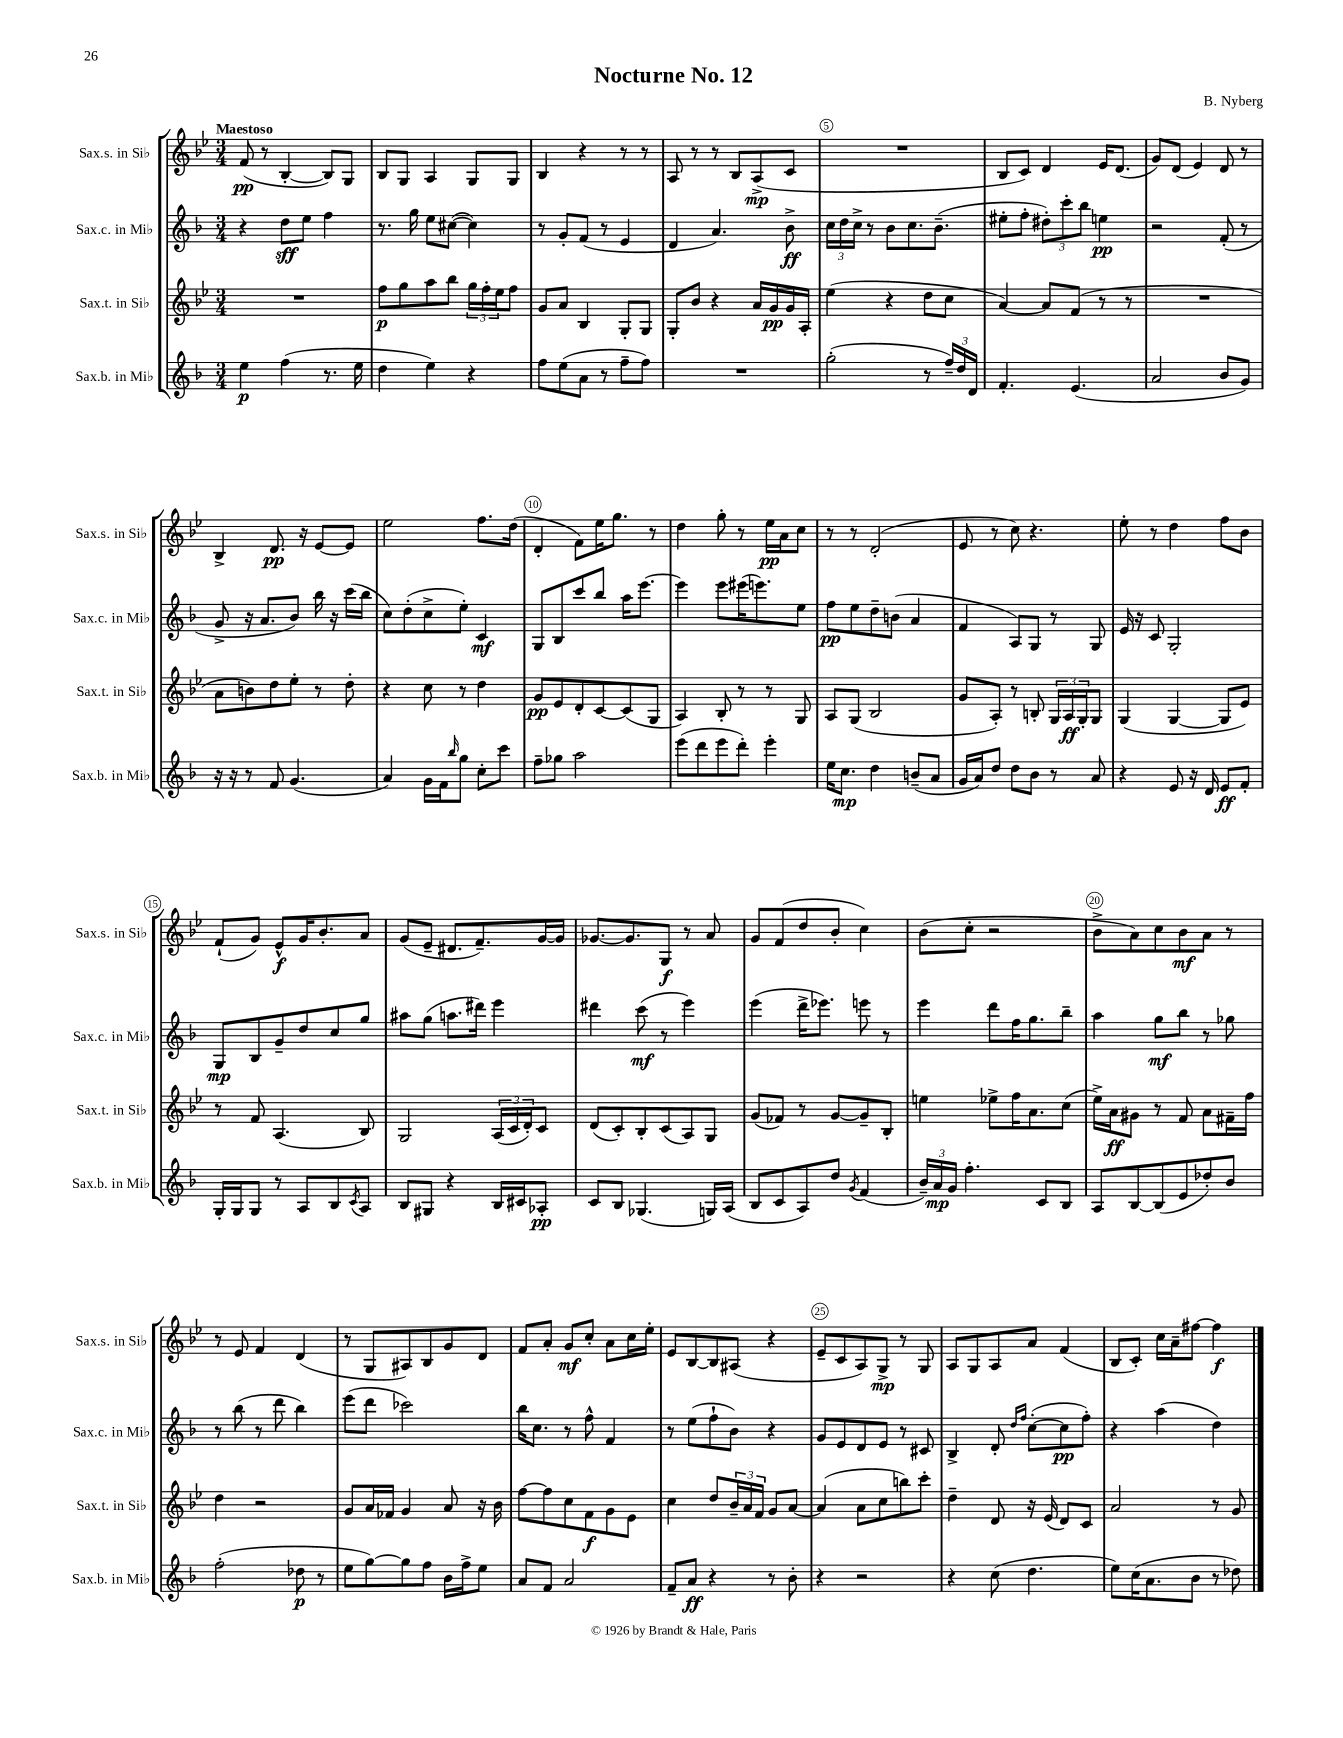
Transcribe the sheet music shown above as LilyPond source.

\header { title = "Nocturne No. 12" composer = "B. Nyberg" }
<<
\new StaffGroup <<
\new Staff = "s0" \with { instrumentName = "Sax.s. in Sib" shortInstrumentName = "Sax.s. in Sib" } {
    \clef treble \key bes \major \numericTimeSignature \time 3/4 \tempo "Maestoso"
    f'8\pp( r8 bes4~-. bes8) g8 |
    bes8 g8 a4 g8 g8 |
    bes4 r4 r8 r8 |
    a8 r8 r8 bes8 a8->\mp( c'8 |
    R2. |
    bes8 c'8) d'4 ees'16 d'8.( |
    g'8) d'8( ees'4) d'8 r8 |
    bes4-> d'8.\pp r16 ees'8~ ees'8 |
    ees''2 f''8. d''16( |
    d'4-. f'8) ees''16 g''8. r8 |
    d''4 g''8-. r8 ees''16\pp a'16 c''8 |
    r8 r8 d'2-.( |
    ees'8 r8 c''8) r4. |
    ees''8-. r8 d''4 f''8 bes'8 |
    f'8-!( g'8) ees'8-^\f g'16 bes'8.-. a'8 |
    g'8( ees'8-- dis'8. f'8.--) g'16~ g'16 |
    ges'8.~ ges'8. g8\f r8 a'8 |
    g'8 f'8( d''8 bes'8-. c''4) |
    bes'8( c''8-. r2 |
    bes'8-> a'8) c''8 bes'8\mf a'8 r8 |
    r8 ees'8 f'4 d'4( |
    r8 g8 ais8) bes8 g'8 d'8 |
    f'8 a'8-. g'8\mf c''8-. a'8 c''16 ees''16-. |
    ees'8 bes8~ bes8 ais8( r4 |
    ees'8-- c'8 a8) g8->\mp r8 g8 |
    a8 g8 a8 a'8 f'4( |
    bes8 c'8-.) c''16 a'16-- fis''8~ fis''4\f \bar "|." |
}
\new Staff = "s1" \with { instrumentName = "Sax.c. in Mib" shortInstrumentName = "Sax.c. in Mib" } {
    \clef treble \key f \major \numericTimeSignature \time 3/4
    r4 d''8\sff e''8 f''4 |
    r8. g''16 e''8 cis''8~( cis''4) |
    r8 g'8-. f'8( r8 e'4 |
    d'4 a'4.) bes'8->\ff |
    \tuplet 3/2 { c''16 d''16 c''16-> } r8 bes'8 c''8. bes'8.--( |
    eis''8-. f''8-. \tuplet 3/2 { dis''8-.) c'''8-. bes''8 } e''4\pp |
    r2 f'8-.( r8 |
    g'8-> r16 a'8. bes'8) bes''16 r16 c'''16( bes''16 |
    c''8) d''8-.( c''8-> e''8-.) c'4\mf |
    g8 bes8 c'''8 bes''8 a''16 e'''8.~ |
    e'''4 e'''8 eis'''16( e'''8.) e''8 |
    f''8\pp e''8 d''8-- b'8( a'4 |
    f'4 a8) g8 r8 g8 |
    e'16 r16 c'8 g2-. |
    g8\mp bes8 g'8-- d''8 c''8 g''8 |
    ais''8 g''8( a''8. dis'''16) e'''4 |
    dis'''4 c'''8\mf( r8 e'''4) |
    e'''4( d'''16-> ees'''8.) e'''8 r8 |
    e'''4 d'''8 f''16 g''8. bes''8-- |
    a''4 g''8\mf bes''8 r8 ges''8 |
    r8 bes''8( r8 d'''8 bes''4) |
    e'''8( d'''8 ces'''2) |
    bes''16 c''8. r8 f''8-^ f'4 |
    r8 e''8( f''8-! bes'8) r4 |
    g'8 e'8 d'8 e'8 r8 cis'8 |
    bes4-> d'8-. \grace { d''16 f''16 } c''8~-.( c''8\pp f''8-.) |
    r4 a''4( d''4) \bar "|." |
}
\new Staff = "s2" \with { instrumentName = "Sax.t. in Sib" shortInstrumentName = "Sax.t. in Sib" } {
    \clef treble \key bes \major \numericTimeSignature \time 3/4
    R2. |
    f''8\p g''8 a''8 bes''8 \tuplet 3/2 { g''16 f''16-. ees''16 } f''8 |
    g'8 a'8 bes4 g8-. g8 |
    g8-. bes'8 r4 a'16 g'16\pp g'16 a16-. |
    ees''4( r4 d''8 c''8 |
    a'4~) a'8 f'8( r8 r8 |
    R2. |
    a'8 b'8) d''8 ees''8-. r8 d''8-. |
    r4 c''8 r8 d''4 |
    g'8\pp ees'8 d'8-. c'8~ c'8( g8 |
    a4) bes8-. r8 r8 g8 |
    a8 g8( bes2 |
    g'8 a8-.) r8 b8-. \tuplet 3/2 { g16 a16\ff g16-. } g8 |
    g4( g4~ g8 ees'8) |
    r8 f'8 a4.( bes8) |
    g2 \tuplet 3/2 { a16( c'16 d'16-.) } c'8 |
    d'8( c'8-.) bes8-. c'8( a8) g8 |
    g'8( fes'8) r8 g'8~ g'8-- bes8-. |
    e''4 ees''8-> f''16 a'8. c''8( |
    ees''16->) a'16\ff gis'8 r8 f'8 a'8 fis'16-- f''16 |
    d''4 r2 |
    g'8 a'16 fes'16 g'4 a'8 r16 bes'16 |
    f''8~ f''8 c''8 f'8\f g'8 ees'8 |
    c''4 d''8 \tuplet 3/2 { bes'16-- a'16 f'16 } g'8 a'8~ |
    a'4( a'8 c''8 b''8) c'''8-. |
    d''4-- d'8 r16 ees'16( d'8) c'8 |
    a'2 r8 g'8 \bar "|." |
}
\new Staff = "s3" \with { instrumentName = "Sax.b. in Mib" shortInstrumentName = "Sax.b. in Mib" } {
    \clef treble \key f \major \numericTimeSignature \time 3/4
    e''4\p f''4( r8. e''16 |
    d''4 e''4) r4 |
    f''8 e''8( a'8 r8 f''8-- f''8) |
    R2. |
    g''2-.( r8 \tuplet 3/2 { f''16--) d''16 d'16 } |
    f'4.-. e'4.( |
    a'2 bes'8 g'8) |
    r16 r16 r8 f'8 g'4.( |
    a'4) g'16 f'16 \grace { bes''16 } g''8 c''8-. c'''8 |
    f''8-- ges''8 a''2 |
    e'''8( d'''8 e'''8 d'''8-.) e'''4-. |
    e''16 c''8.\mp d''4 b'8--( a'8 |
    g'16 a'16) d''8 d''8 bes'8 r8 a'8 |
    r4 e'8 r16 d'16 e'8\ff f'8-. |
    g16-. g16 g8 r8 a8 bes8 \acciaccatura { c'8 } a8 |
    bes8 gis8 r4 bes16 cis'16 aes8-.\pp |
    c'8 bes8 ges4.( g16) a16( |
    bes8 c'8 a8) d''8 \acciaccatura { g'8 } f'4( |
    \tuplet 3/2 { bes'16--) a'16\mp g'16 } f''4.-. c'8 bes8 |
    a8 bes8~ bes8( e'8 des''8-.) bes'8 |
    f''2-.( des''8\p r8 |
    e''8 g''8~) g''8 f''8 bes'16 f''16-> e''8 |
    a'8 f'8 a'2 |
    f'8-- a'8\ff r4 r8 bes'8-. |
    r4 r2 |
    r4 c''8( d''4. |
    e''8) c''16( a'8. bes'8 r8 des''8) \bar "|." |
}
>>
>>
\layout { \context { \Score \override BarNumber.break-visibility = ##(#f #t #t) barNumberVisibility = #(every-nth-bar-number-visible 5) \override BarNumber.stencil = #(make-stencil-circler 0.1 0.3 ly:text-interface::print) } }
